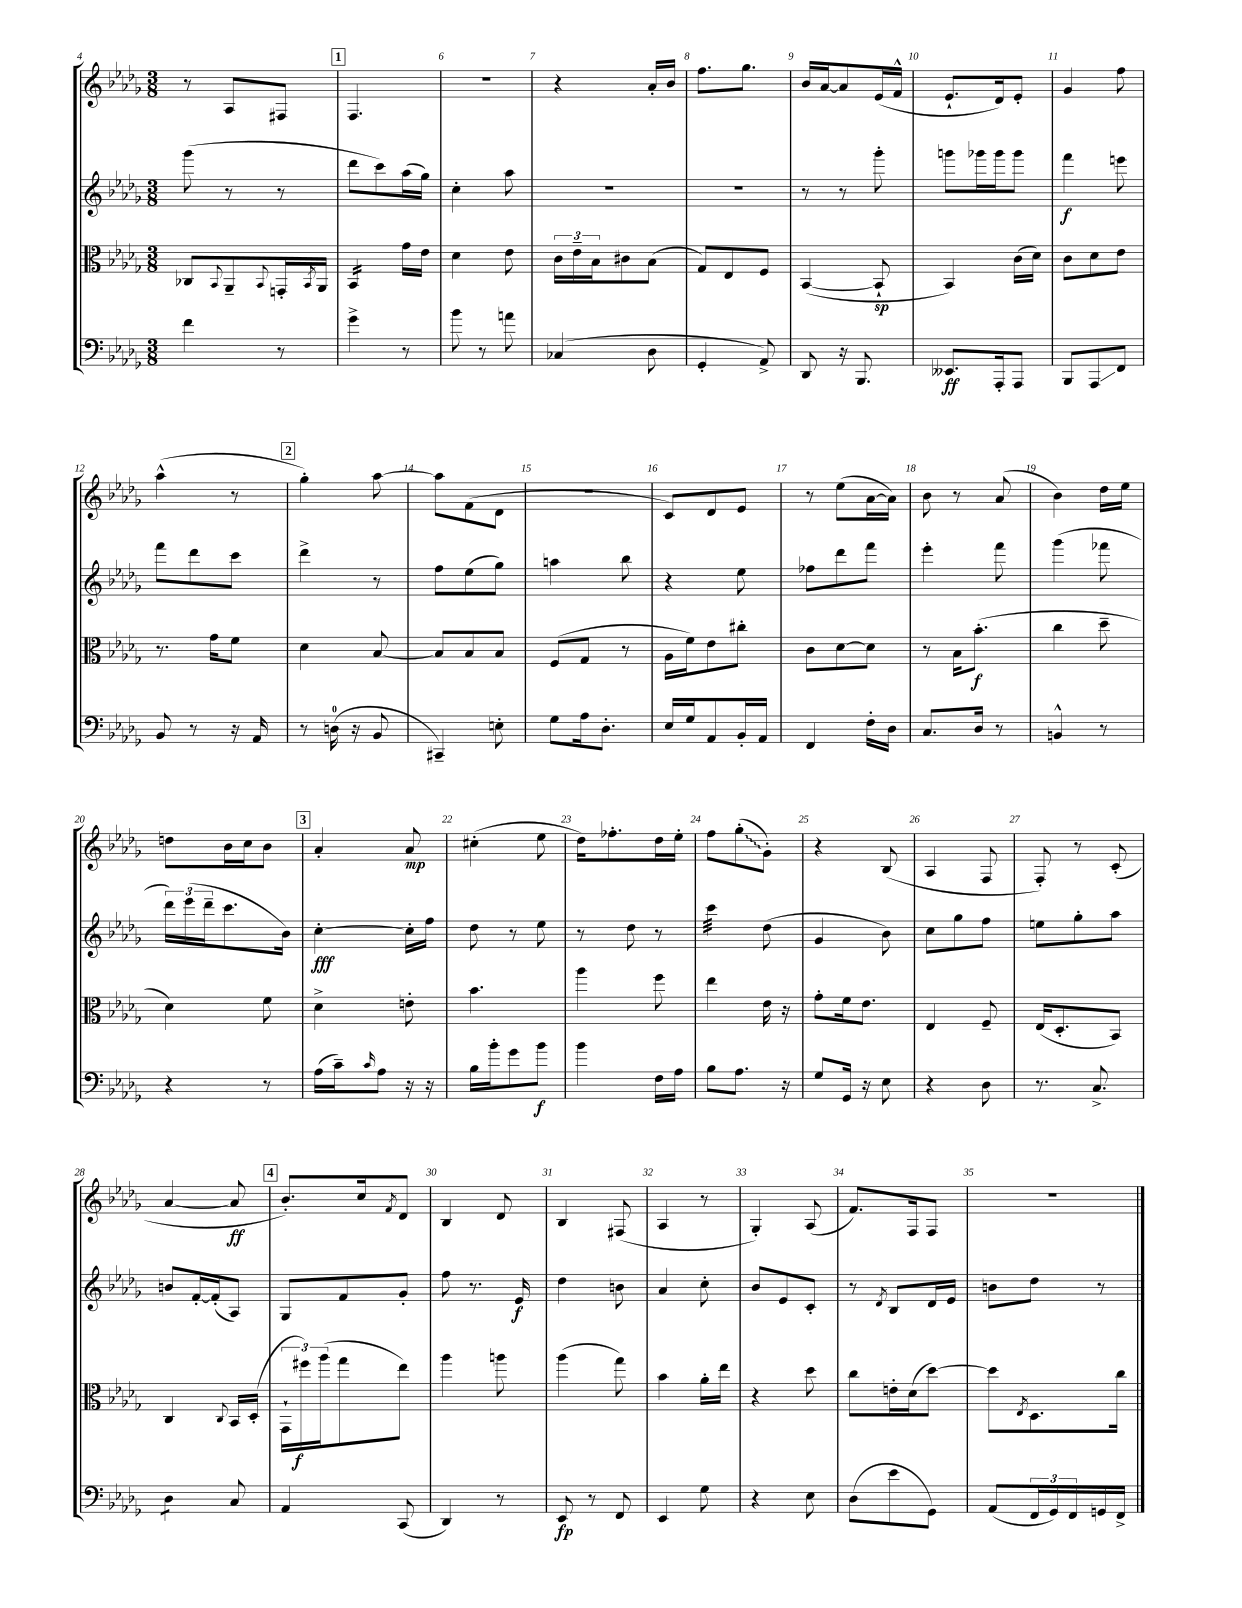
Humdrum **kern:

**kern	**kern	**kern	**kern
*staff4	*staff3	*staff2	*staff1
*clefF4	*clefC3	*clefG2	*clefG2
*k[b-e-a-d-g-]	*k[b-e-a-d-g-]	*k[b-e-a-d-g-]	*k[b-e-a-d-g-]
*M3/8	*M3/8	*M3/8	*M3/8
4f	8C-	(8ggg-	8r
.	8qqBB-	.	.
.	8AA-~	8r	8A-
.	8qqBB-	.	.
8r	16GG'	8r	8F#
.	8qBB-	.	.
.	16AA-	.	.
=	=	=	=
4g-^	4BB-	8ddd-	4.F
.	.	8ccc)	.
8r	16g-	(16aa-	.
.	16e-	16gg-)	.
=	=	=	=
8b-	4d-	4cc'	4.r
8r	.	.	.
8a	8e-	8aa-	.
=	=	=	=
(4C-	24c	4.r	4r
.	24e-~	.	.
.	24B-	.	.
.	8c#	.	.
8D-	(8B-	.	16a-'
.	.	.	16b-
=	=	=	=
4GG-'	8G-)	4.r	8.ff
.	8E-	.	.
.	.	.	8.gg-
8AA-^)	8F	.	.
=	=	=	=
8DD-	([4BB-	8r	16b-
.	.	.	[16a-
16r	.	8r	8a-]
8.BBB-	.	.	.
.	8BB-`]	8ggg-'	(16e-
.	.	.	16f^^
=	=	=	=
8.EE--	4BB-)	8ggg	8.e-`
.	.	16ggg-	.
16AAA-'	.	16ggg-	16d-)
8AAA-	(16c	8ggg-	8e-'
.	16d-)	.	.
=	=	=	=
8BBB-	8c	4fff	4g-
8AAA-	8d-	.	.
8FF	8e-	8eee	8ff
=	=	=	=
8BB-	8.r	8fff	(4aa-^^
8r	.	8ddd-	.
.	16g-	.	.
16r	8f	8ccc	8r
16AA-	.	.	.
=	=	=	=
8r	4d-	4ddd-^	4gg-')
(16D	.	.	.
16r	.	.	.
8BB-	[8B-	8r	[8aa-
=	=	=	=
4CC#~)	8B-]	8ff	8aa-]
.	8B-	(8ee-	(8f
8E'	8B-	8gg-)	8d-
=	=	=	=
8G-	(8F	4aa	4.r
16A-	8G-	.	.
8.D-'	.	.	.
.	8r	8bb-	.
=	=	=	=
16E-	16A-	4r	8c)
16G-	16f)	.	.
8AA-	8e-	.	8d-
16BB-'	8cc#'	8ee-	8e-
16AA-	.	.	.
=	=	=	=
4FF	8c	8ff-	8r
.	[8d-	8ddd-	(8ee-
16F'	8d-]	8fff	[16a-
16D-	.	.	16a-])
=	=	=	=
8.C	8r	4eee-'	8b-
.	16B-	.	8r
16D-	(8.b-'	.	.
8r	.	8fff	(8a-
=	=	=	=
4BB^^	4cc	(4ggg-	4b-)
8r	8dd-~	8fff-	16dd-
.	.	.	16ee-
=	=	=	=
4r	4d-)	24ddd-)	8dd
.	.	(24eee-	.
.	.	24ddd-~	.
.	.	8.ccc	16b-
.	.	.	16cc
8r	8f	.	8b-
.	.	16b-)	.
=	=	=	=
(16A-	4d-^	[4cc'	4a-'
16c~)	.	.	.
16qqc	.	.	.
8A-	.	.	.
16r	8e'	16cc']	8a-
16r	.	16ff	.
=	=	=	=
16B-	4.b-	8dd-	(4cc#'
16b-'	.	.	.
8g-	.	8r	.
8b-	.	8ee-	8ee-
=	=	=	=
4b-	4aa-	8r	16dd-)
.	.	.	8.ff-'
.	.	8dd-	.
16F	8ff	8r	16dd-
16A-	.	.	16ee-'
=	=	=	=
8B-	4ee-	4ccc	8ff
8.A-	.	.	(8gg-'
.	16e-	(8dd-	8g-')
16r	16r	.	.
=	=	=	=
8G-	8g-'	4g-	4r
16GG-	16f	.	.
16r	8.e-	.	.
8E-	.	8b-)	(8B-
=	=	=	=
4r	4E-	8cc	4A-
.	.	8gg-	.
8D-	8F~	8ff	8F
=	=	=	=
8.r	(16E-	8ee	8F')
.	8.D-'	.	.
.	.	8gg-'	8r
8.C^	.	.	.
.	8BB-)	8aa-	(8c'
=	=	=	=
4D-	4C	8b	[4a-
.	.	[16f'	.
.	.	(16f']	.
.	8qqC	.	.
8C	16BB-	8A-)	8a-]
.	(16D-'	.	.
=	=	=	=
4AA-	24GG-`	8G-	8.b-')
.	24ff#)	.	.
.	(24aa-	.	.
.	8gg-	8f	.
.	.	.	16cc
.	.	.	8qf
(8CC	8ee-)	8g-'	8d-
=	=	=	=
4DD-)	4aa-	8ff	4B-
.	.	8.r	.
8r	8aa	.	8d-
.	.	16e-	.
=	=	=	=
8EE-	(4aa-	4dd-	4B-
8r	.	.	.
8FF	8gg-)	8b	(8F#
=	=	=	=
4EE-	4b-	4a-	4A-
8G-	16a-'	8cc'	8r
.	16ee-	.	.
=	=	=	=
4r	4r	8b-	4G-')
.	.	8e-	.
8E-	8dd-	8c'	(8A-
=	=	=	=
(8D-	8cc	8r	8.f)
.	.	8qd-	.
8e-	16e'	8B-	.
.	(16d-	.	16F
8GG-)	[8dd-)	16d-	8F
.	.	16e-	.
=	=	=	=
(8AA-	8dd-]	8b	4.r
.	8qE-	.	.
24FF	8.D-	8dd-	.
24GG-)	.	.	.
24FF	.	.	.
16GG	.	8r	.
16FF^	16cc	.	.
==	==	==	==
*-	*-	*-	*-
